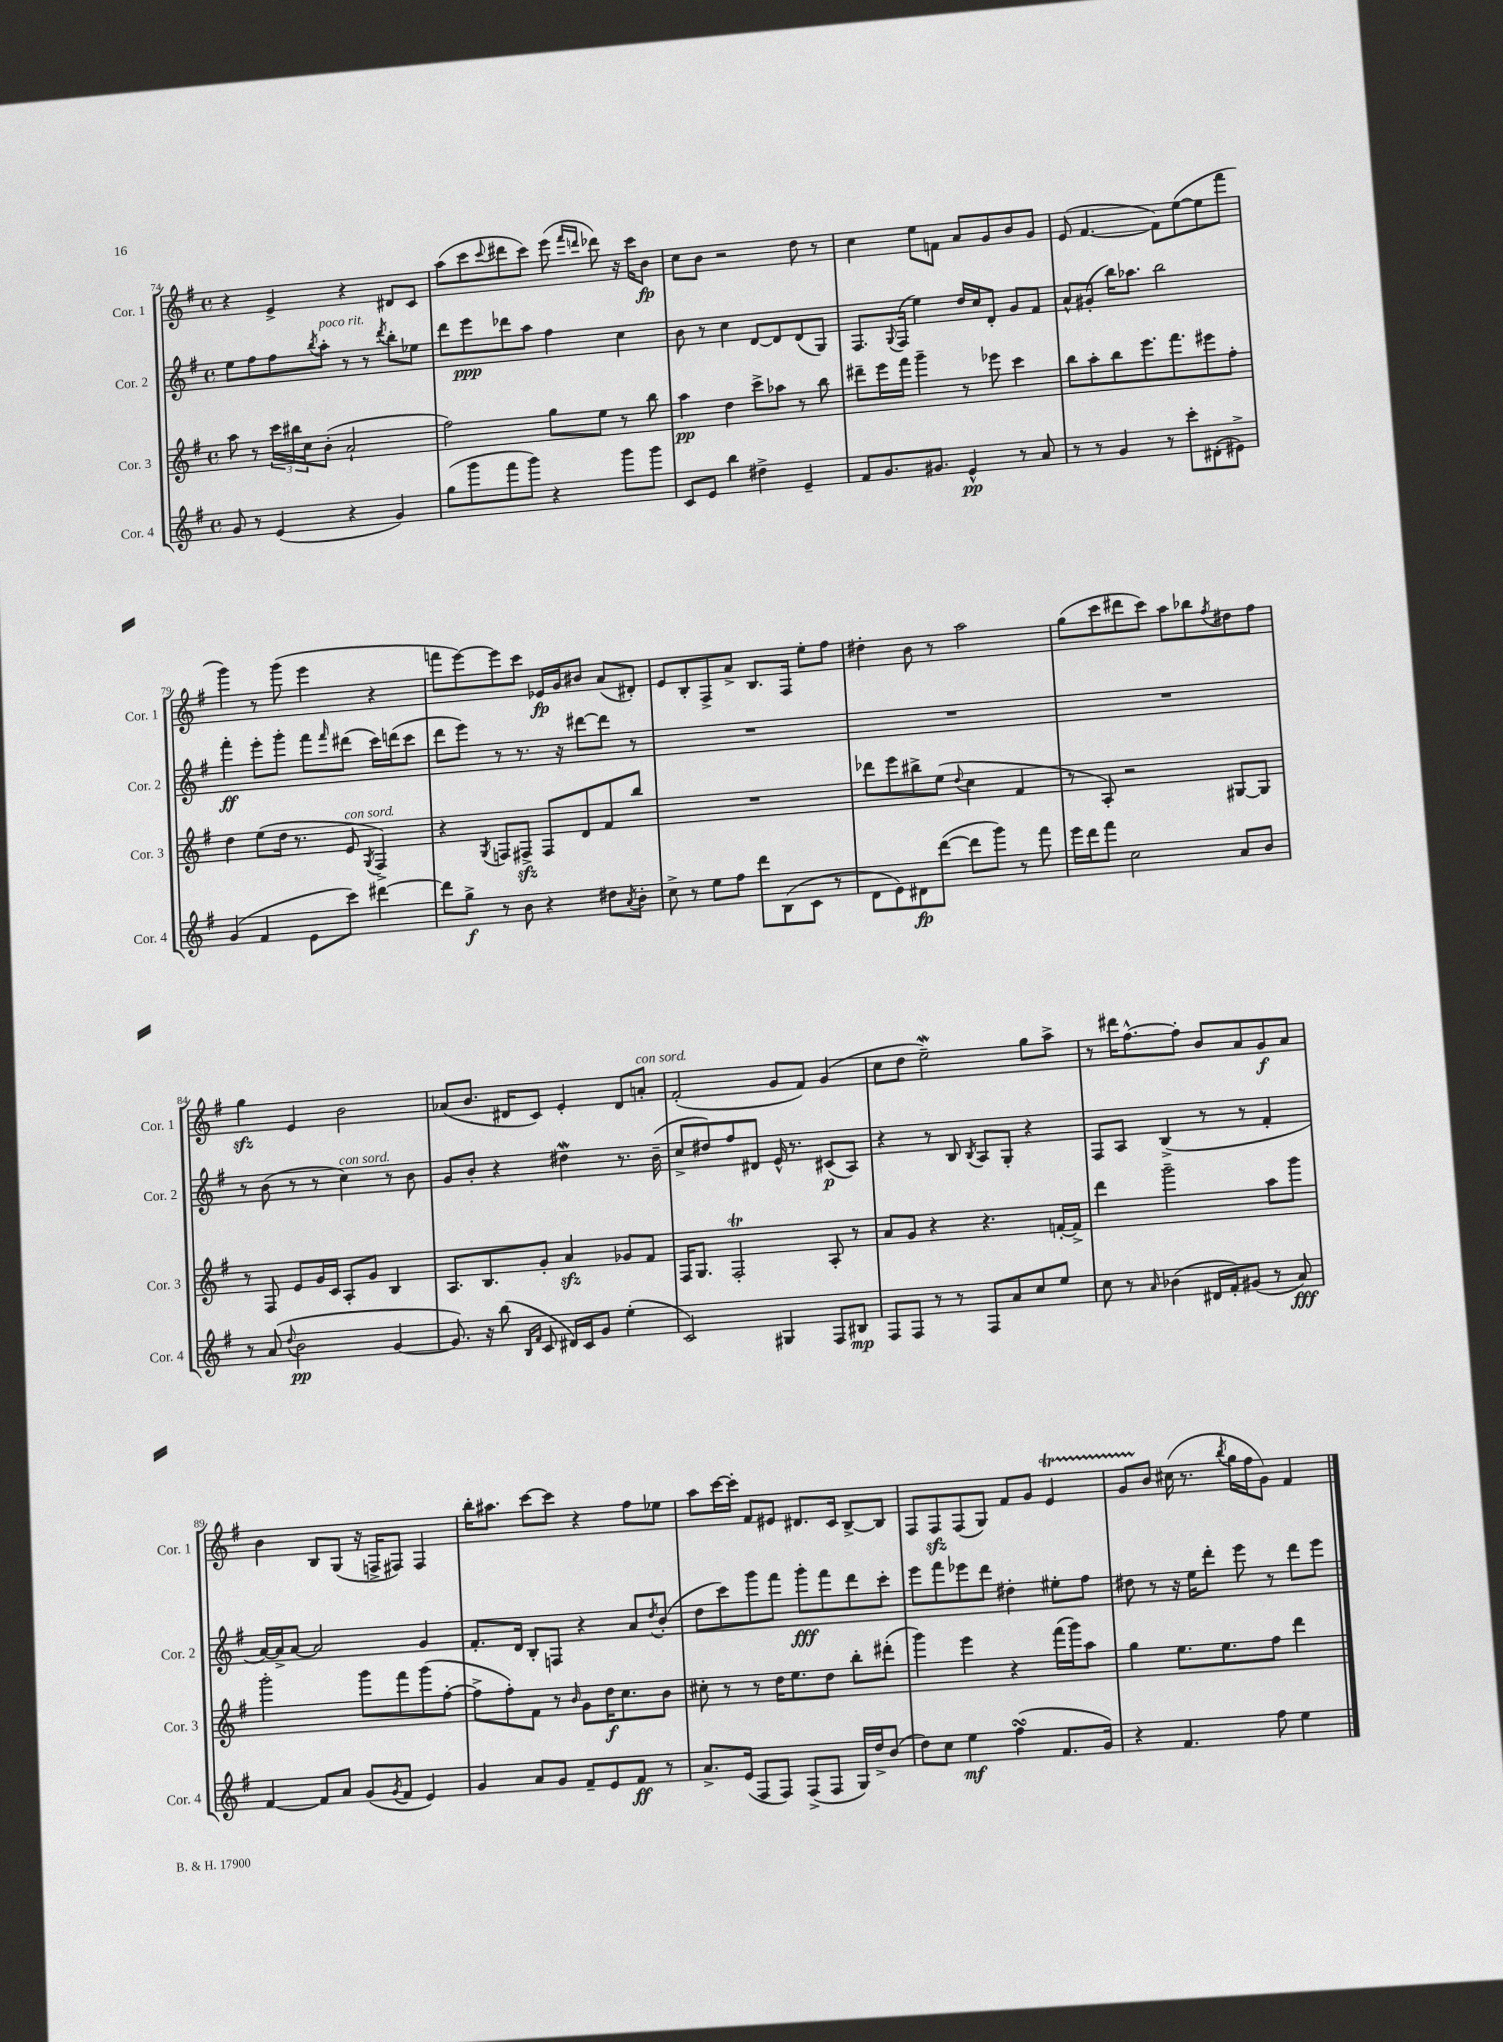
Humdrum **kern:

**kern	**kern	**kern	**kern
*staff4	*staff3	*staff2	*staff1
*clefG2	*clefG2	*clefG2	*clefG2
*k[f#]	*k[f#]	*k[f#]	*k[f#]
*M4/4	*M4/4	*M4/4	*M4/4
*met(c)	*met(c)	*met(c)	*met(c)
8g/	8aa\	8ee\L	4r
8r	8r	8ff#\	.
(4e/	24ccc\LL	8ff#\	4e^/
.	24bb#\	.	.
.	24cc\J	.	.
.	.	8qbb/	.
.	(8b'\J	8aa'\J	.
4r	2a`/	8r	4r
.	.	8r	.
.	.	8qddd/	.
4g/)	.	8bb'\L	8d#/L
.	.	8ee-\J	8c/J
=	=	=	=
(8gg\L	2ff#\)	8ddd\L	(8aa\L
8ggg\	.	8eee\	8ccc\
.	.	.	8qqccc/
8fff#\	.	8ddd-\	8ddd#\
8ggg\J)	.	8aa\J	8ccc\J)
4r	8gg\L	4ff#\	(8eee\
.	.	.	16qqfff#/LL
.	.	.	16qqddd/JJ
.	8ee\J	.	8ddd-\)
8ggg\L	8r	4cc\	16r
.	.	.	16ccc\LK
8ggg\J	8bb\	.	8b\J
=	=	=	=
8c/L	4aa\	8b\	8cc\L
8e/J	.	8r	8b\J
4bb\	4dd\	4cc\	2r
4dd#^\	8ccc^\L	[8d/L	.
.	8aa-\J	8d/]	.
4e~/	8r	(8d/	8dd\
.	8bb\	8G/J)	8r
=	=	=	=
8f#/L	8ddd#~\L	8.F#/L	4cc\
8.g/	16eee\L	.	.
.	.	8qqG/	.
.	16fff#\JJ	(16F#/Jk	.
.	4ggg~\	4ee\)	8ee\L
8.g#/J	.	.	.
.	.	.	8f\J
4e^^/	8r	16dd/LL	8a/L
.	.	16cc/J	.
.	8eee-\	8d'/J	8g/
8r	4ccc\	8g/L	8b/
8a/	.	8f#/J	8g/J
=	=	=	=
8r	8bb\L	8a^^/L	(8e/
8r	8aa'\	(8g#'/J	[4.f#/
4g/	8bb\	16bb\LK)	.
.	.	8.aa-\J	.
.	8.eee\	.	.
8r	.	2bb\	8f#\]L)
.	8.fff#\	.	.
8ccc'\L	.	.	([8ee\
(8d#'\	8eee#\	.	8ee\]
8e#^\J)	8ff#'\J	.	8fff#\J
=	=	=	=
(4g/	4dd\	4fff#'\	4ggg\)
4f#/	(8ee\L	8eee'\L	8r
.	16dd\Jk	8ggg'\J	(8ggg\
.	8.r	.	.
8e\L	.	8fff#\L	4eee\
.	.	16qqfff#/	.
8ccc\J)	8e/	(8ddd#\J	.
.	8qG/	.	.
[4ddd#\	4F#^/)	16ccc\LL)	4r
.	.	(16ddd\J	.
.	.	8ccc\J	.
=	=	=	=
8ddd#\]L	4r	8ddd\L	8fff\L
8gg^\J	.	8eee\J)	[8eee\)
.	8qG/	.	.
8r	8F/L	8r	8eee\]
8b\	8F#^/J	8.r	8ccc\J
4r	8F#/L	.	16e-/LL
.	.	16r	16g/J
.	8d/	[8ddd#\L	8b#/J
8dd#\L	8f#/	8ddd#\]J	(8a/L
8qa/	.	.	.
8b'\J	8bb/J	8r	8d#'/J)
=	=	=	=
8cc^\	1r	1r	8e/L
8r	.	.	8B'/
8ee\L	.	.	8F#^/
8ff#\J	.	.	8a^/J
8ddd\L	.	.	8.B/L
(8B\	.	.	.
.	.	.	16F#/Jk
8c\J	.	.	8ee'\L
8r	.	.	8ff#\J
=	=	=	=
8d\L	8ddd-\L	1r	4dd#'\
8e\)	8eee\	.	.
8d#\	8bb#^\	.	8b\
([8ddd\J	(8ee\J	.	8r
.	8qqdd/	.	.
8ddd\]L	4cc\	.	2aa\
8ggg\J)	.	.	.
8r	4f#/	.	.
8fff#\	.	.	.
=	=	=	=
16eee\LL	8r	1r	(8gg\L
16ddd\J	.	.	.
8fff#\J	8A'/)	.	8ccc\
2cc\	2r	.	8ddd#\
.	.	.	8ccc\J)
.	.	.	8aa\L
.	.	.	8bb-\
.	.	.	8qff#/
8a/L	[8G#/L	.	8dd#\
8b/J	8G#/]J	.	8ff#\J
=	=	=	=
8r	8r	8r	4gg\
(8a/	8F#/	(8b\	.
8qqdd/	.	.	.
2b\	8e/L	8r	4e/
.	16g/L	8r	.
.	16c/JJ	.	.
.	8A'/L	4cc\)	2b\
.	8g/J	.	.
[4g/	4B/	8r	.
.	.	8b\	.
=	=	=	=
8.g/])	8.A/L	8g/L	(8a-/L
.	.	8b'/J	8.b/J
16r	8.B/	.	.
(8bb\	.	4r	.
.	.	.	16d#/LK
16qqB/LL	.	.	.
16qqf#/JJ	.	.	.
8c/	8g'/J	.	8c/J)
16d#/LL)	4a/	4dd#\	4e'/
16c/J	.	.	.
8g/J	.	.	.
(4ee'\	8g-/L	8.r	8d#/L
.	8f#/J	.	8a'/J
.	.	(16b~\	.
=	=	=	=
2c/)	16F#/LK	8cc^/L	(2f#'/
.	8.G/J	.	.
.	.	8dd#/)	.
.	2F#'/	8ff#/	.
.	.	8d#/J	.
4G#/	.	16e^^/	8g/L
.	.	8.r	.
.	.	.	8f#/J)
8F#/L	8A'/	(8c#/L	(4g/
8B#/J	8r	8A/J)	.
=	=	=	=
8F#/L	8a/L	4r	8cc\L
8F#/J	8g/J	.	8dd\J
8r	4r	8r	2ee~\)
8r	.	8B/	.
.	.	8qB/	.
8F#/L	4.r	8A/L	.
8a/	.	8G'/J	.
8cc/	.	4r	8gg\L
8ee/J	[16f'/LL	.	8aa^\J
.	16f^/]JJ	.	.
=	=	=	=
8cc\	4ddd\	8F#/L	8r
8r	.	8A/J	16ddd#\LK
.	.	.	[8.ff#^^\
16qqa/	.	.	.
(4b-\	2ggg~\	(4B^/	.
.	.	.	8ff#'\]J
16d#/LL	.	8r	8b/L
16f#'/J)	.	.	.
(8g#/J	.	8r	8a/
8r	8aa\L	4f#'/	8g/
8a/)	8ggg\J	.	8a/J
=	=	=	=
[4f#/	2ggg'\	[16a/LL)	4b\
.	.	16a^/]J	.
.	.	[8a/J	.
8f#/]L	.	2a/]	8B/L
8a/J	.	.	(8G/J
(8g/L	8ggg\L	.	16r
.	.	.	16F^/LK
8qg/	.	.	.
8f#/J	8fff#\	.	8F#/J)
4e/)	(8ggg\	4g/	4F#/
.	[8ff#'\J	.	.
=	=	=	=
4g/	8ff#^\]L	8.f#'/L	16bb'\LK
.	.	.	8.aa#\J
.	8ff#'\)	.	.
.	.	16d/Jk	.
8a/L	8f#\J	8B'/L	[8ccc\L
8g/J	8r	8F/J	8ccc\]J
.	16qqb/	.	.
8f#~/L	8g\L	4r	4r
8e/	16dd\K	.	.
.	8.cc\	.	.
8f#/J	.	8a/L	8ff#\L
.	.	8qdd/	.
8r	8b\J	(8b'/J	8ee-\J
=	=	=	=
8.a^/L	8cc#'\	8dd\L	8aa\L
.	8r	8ccc\)	[16ccc\L
(16e/Jk	.	.	16ccc'\]JJ
8F#/L	8r	8ggg\	8f#/L
8F#/J)	16dd\LK	8fff#\J	8e#/J
.	8.ee\	.	.
(8F#^/L	.	8ggg'\L	8.d#/L
8F#/J	8dd\J	8fff#\	.
.	.	.	16c/Jk
16G/LL)	8bb'\L	8ddd\	[8B^/L
16dd^/J	.	.	.
(8b/J	(8ddd#'\J	8ccc'\J	8B/]J
=	=	=	=
8dd\L)	4ggg\)	8eee\L	8F#/L
8cc\J	.	8fff#\	8F#/
4ee\	4eee\	8eee-\	(8F#/
.	.	8ddd\J	8G/J)
(4ff#\	4r	4dd#'\	8f#/L
.	.	.	8g/J
8.f#/L	(16fff#\LL	8ee#'\L	4e/
.	16ggg\J)	.	.
.	8aa\J	8ff#\J	.
16g/Jk)	.	.	.
=	=	=	=
4r	4gg\	8dd#\	8g/L
.	.	8r	8b/J
4.f#/	8.ee\L	16r	(16cc#\
.	.	16ee\LK	8.r
.	.	8ddd'\J	.
.	8.ee\	.	.
.	.	.	8qbb/
.	.	8eee\	16gg\LL
.	.	.	16ff#\J
8ff#\	8ff#\J	8r	8g\J)
4ee\	4ddd\	8ddd\L	4f#/
.	.	8eee\J	.
==	==	==	==
*-	*-	*-	*-
